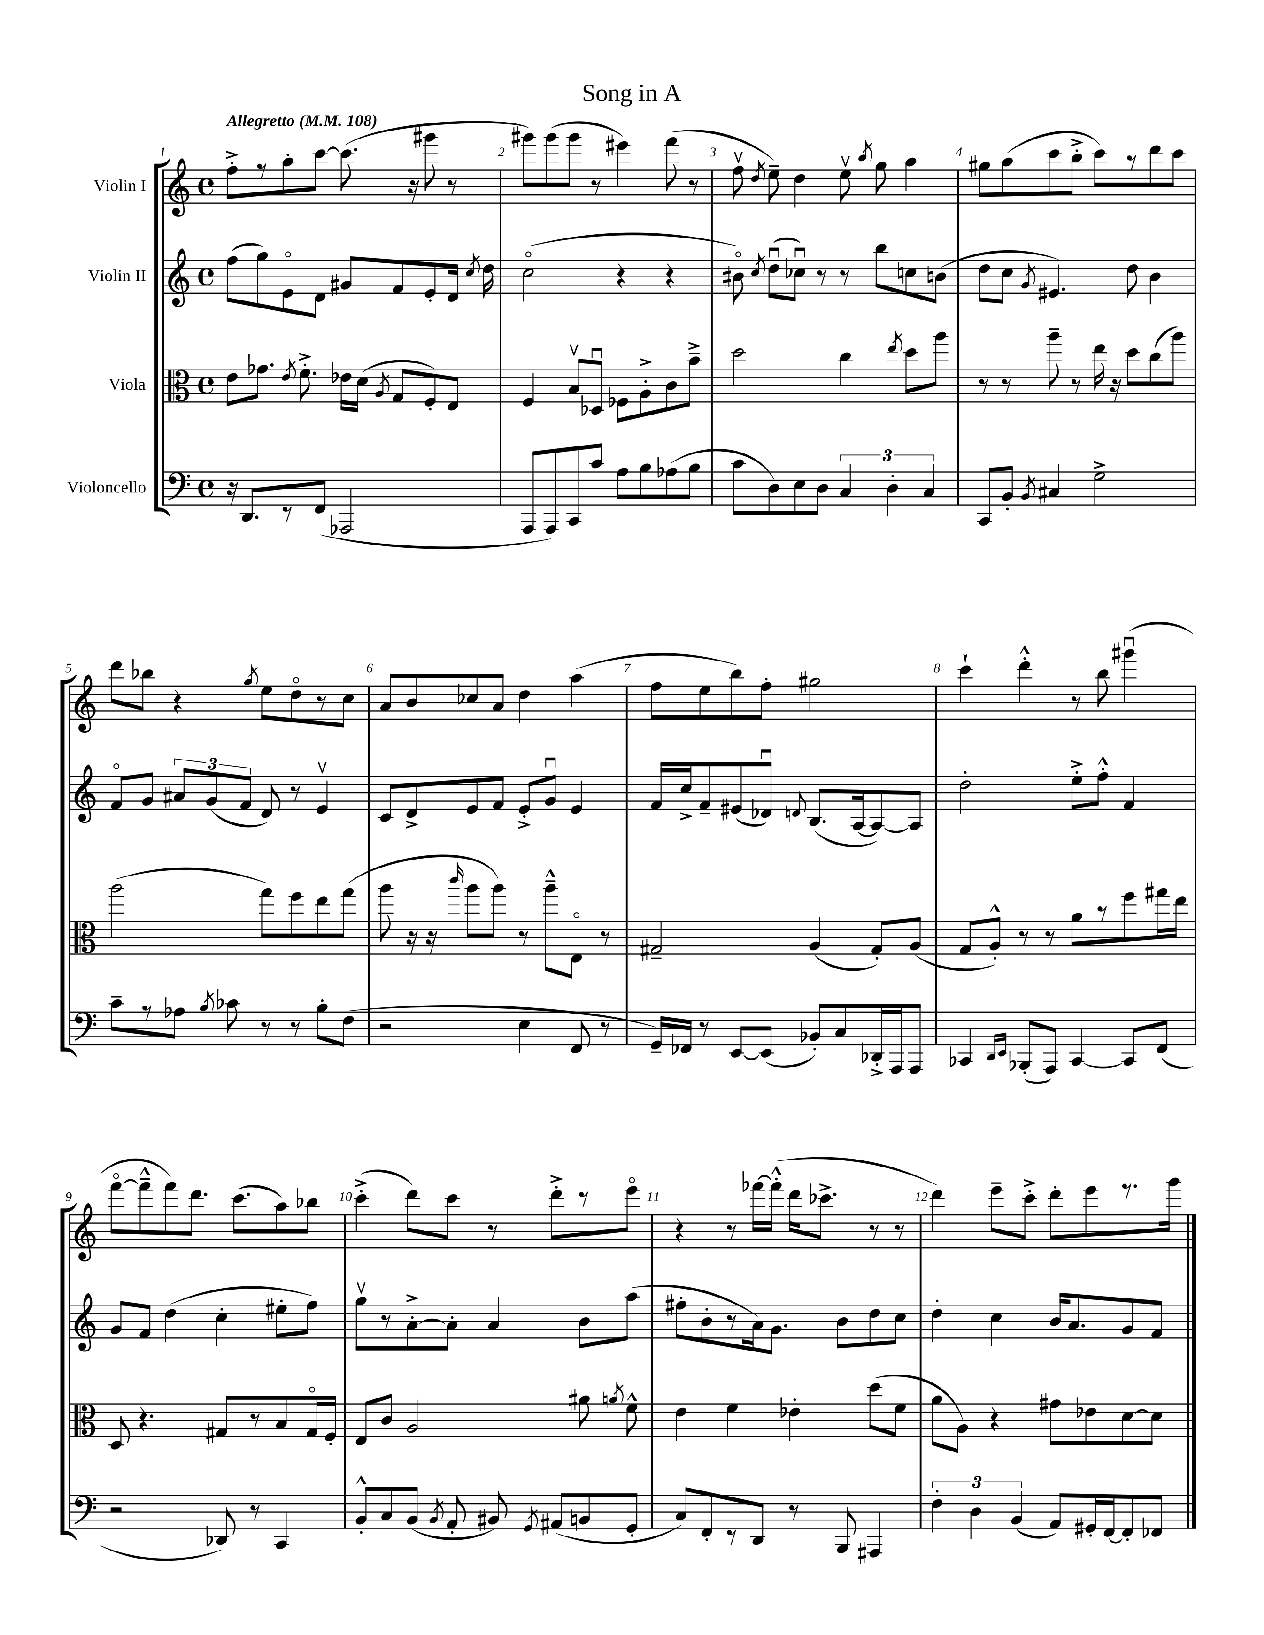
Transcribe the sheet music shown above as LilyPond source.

\header { title = "Song in A" }
<<
\new StaffGroup <<
\new Staff = "s0" \with { instrumentName = "Violin I" } {
    \clef treble \key c \major \defaultTimeSignature \time 4/4 \tempo "Allegretto" 4 = 108
    \autoBeamOff f''8[-.-> r8 a''8-. c'''8]~ c'''8.( r16 gis'''8 r8 |
    gis'''8[) gis'''8( gis'''8] r8 eis'''4) f'''8( r8 |
    f''8\upbow \acciaccatura { d''8 } e''8--) d''4 e''8\upbow \acciaccatura { b''8 } g''8 a''4 |
    gis''8[ a''8( c'''8 b''8]-.-> c'''8[) r8 d'''8 c'''8] |
    d'''8[ bes''8] r4 \acciaccatura { g''8 } e''8[ d''8\flageolet r8 c''8] |
    a'8[ b'8 ces''8 a'8] d''4 a''4( |
    f''8[ e''8 b''8) f''8]-. gis''2 |
    c'''4-! d'''4-.-^ r8 b''8 gis'''4\downbow( |
    f'''8[~\flageolet f'''8---^ f'''8) d'''8.] c'''8.[( a''8) bes''8] |
    c'''4-.->( d'''8[) c'''8] r8 d'''8[-.-> r8 e'''8]\flageolet |
    r4 r8 fes'''16[~ fes'''16]-.-^( d'''16[ ces'''8.]-> r8 r8 |
    d'''4) e'''8[-- c'''8]-.-> d'''8[-. e'''8 r8. g'''16] \bar "|." |
}
\new Staff = "s1" \with { instrumentName = "Violin II" } {
    \clef treble \key c \major \defaultTimeSignature \time 4/4
    \autoBeamOff f''8[( g''8) e'8\flageolet d'8] gis'8[ f'8 e'8-. d'16] \acciaccatura { c''8 } d''16 |
    c''2\flageolet( r4 r4 |
    bis'8\flageolet) \acciaccatura { c''8 } d''8[\downbow( ces''8]\downbow) r8 r8 b''8[ c''8 b'8]( |
    d''8[ c''8] \acciaccatura { g'8 } eis'4.) d''8 b'4 |
    f'8[\flageolet g'8] \tuplet 3/2 { ais'8[ g'8( f'8] } d'8) r8 e'4\upbow |
    c'8[ d'8-> e'8 f'8] e'8[-.-> g'8]\downbow e'4 |
    f'16[ c''16-> f'8-- eis'8( des'8]\downbow) \appoggiatura { d'8 } b8.[( a16~ a8~) a8] |
    d''2-. e''8[-.-> f''8]-.-^ f'4 |
    g'8[ f'8] d''4( c''4-. eis''8[-. f''8]) |
    g''8[\upbow r8 a'8~-.-> a'8]-. a'4 b'8[ a''8]( |
    fis''8[-. b'8-. r8 a'16) g'8.] b'8[ d''8 c''8] |
    d''4-. c''4 b'16[ a'8. g'8 f'8] \bar "|." |
}
\new Staff = "s2" \with { instrumentName = "Viola" } {
    \clef alto \key c \major \defaultTimeSignature \time 4/4
    \autoBeamOff e'8[ ges'8.] \acciaccatura { e'8 } f'8.-.-> ees'16[ d'16]( \acciaccatura { a8 } g8[ f8-.) e8] |
    f4 b8[\upbow des8]\downbow fes8[ a8-.-> c'8 b'8]---> |
    d''2 c''4 \acciaccatura { e''8 } d''8[ a''8] |
    r8 r8 a''8-- r8 e''16 r16 d''8[ c''8( a''8]) |
    a''2( g''8[) f''8 e''8 g''8]( |
    a''8 r16 r16 \grace { c'''16 } a''8[ a''8]) r8 a''8[---^ e8]\flageolet r8 |
    gis2-- a4( gis8[-.) a8]( |
    g8[ a8]-.-^) r8 r8 a'8[ r8 f''8 gis''16 e''16] |
    d8 r4. gis8[ r8 b8 gis16\flageolet f16]-. |
    e8[ c'8] a2 ais'8 \acciaccatura { a'8 } f'8-^ |
    e'4 f'4 ees'4-. d''8[( f'8] |
    a'8[ a8]) r4 gis'8[ ees'8 d'8~ d'8] \bar "|." |
}
\new Staff = "s3" \with { instrumentName = "Violoncello" } {
    \clef bass \key c \major \defaultTimeSignature \time 4/4
    \autoBeamOff r16 d,8.[ r8 f,8]( aes,,2 |
    a,,8[ a,,8) c,8 c'8] a8[ b8 aes8( b8] |
    c'8[ d8) e8 d8] \tuplet 3/2 { c4 d4-. c4 } |
    c,8[ b,8]-. \acciaccatura { b,8 } cis4 g2-> |
    c'8[-- r8 aes8] \acciaccatura { b8 } ces'8 r8 r8 b8[-. f8]( |
    r2 e4 f,8 r8 |
    g,16[--) fes,16] r8 e,8[~ e,8]( bes,8[-.) c8 des,16-.-> a,,16 a,,8] |
    ces,4 \grace { d,16[ e,16] } bes,,8[-.( a,,8]) ces,4~ ces,8[ f,8]( |
    r2 des,8) r8 c,4 |
    b,8[-.-^ c8 b,8]( \acciaccatura { b,8 } a,8-. bis,8) \acciaccatura { g,8 } ais,8[( b,8 g,8]-. |
    c8[) f,8-. r8 d,8] r8 b,,8 ais,,4 |
    \tuplet 3/2 { f4-. d4 b,4( } a,8[) gis,16-. f,16~ f,8-. fes,8] \bar "|." |
}
>>
>>
\layout { \context { \Score \override BarNumber.break-visibility = ##(#f #t #t) barNumberVisibility = #all-bar-numbers-visible } }
